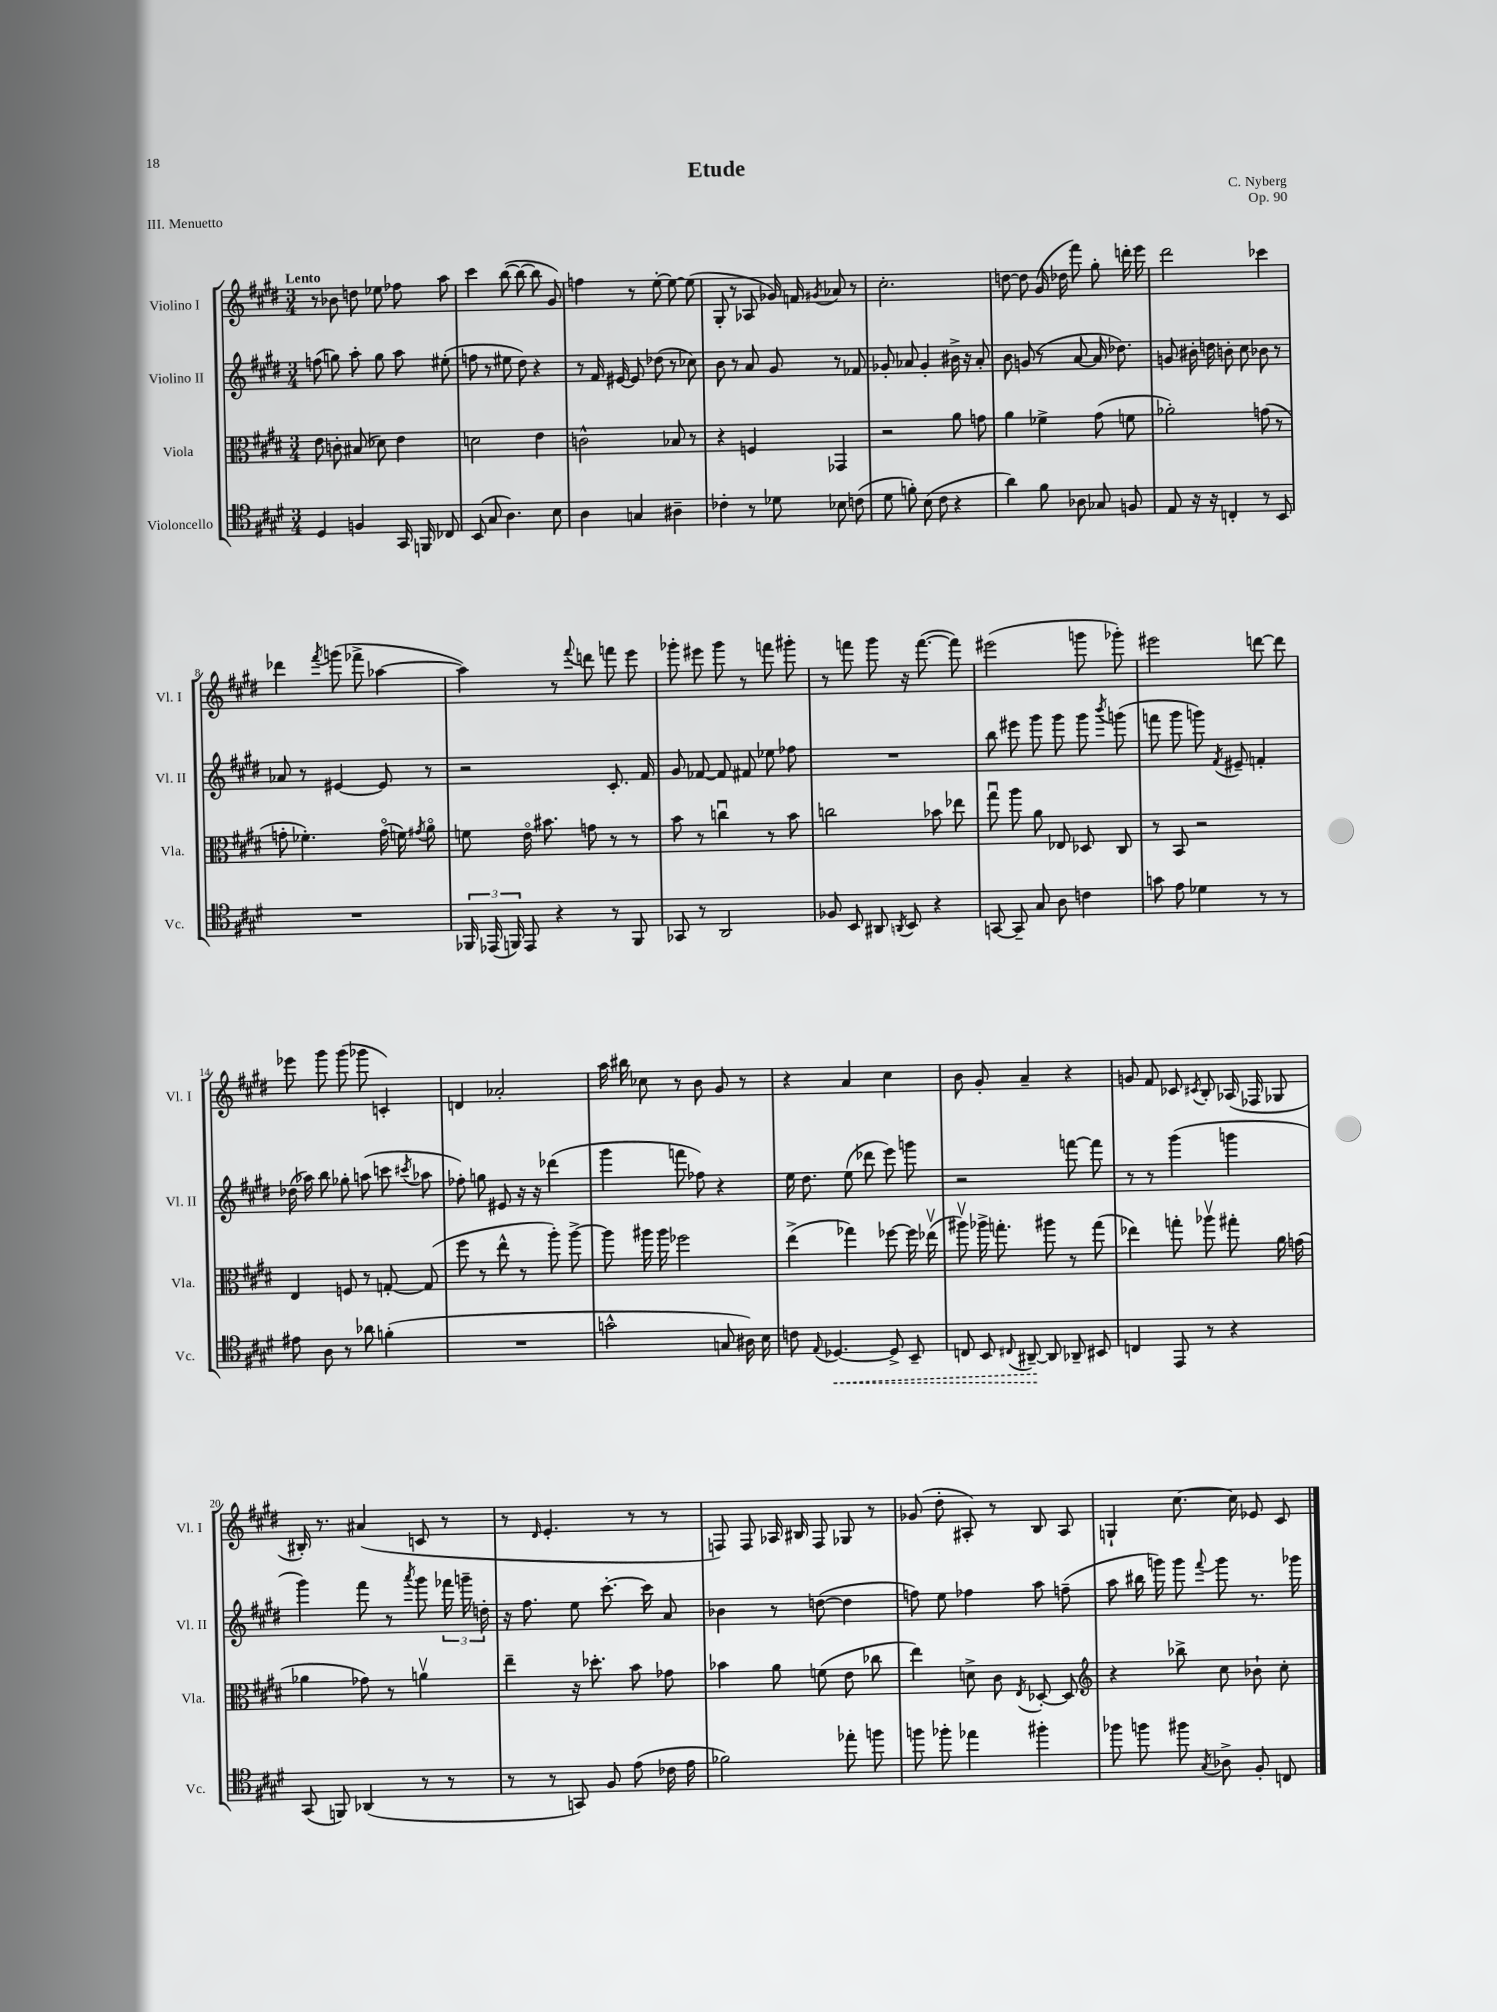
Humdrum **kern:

**kern	**kern	**kern	**kern
*staff4	*staff3	*staff2	*staff1
*clefC4	*clefC3	*clefG2	*clefG2
*k[f#c#g#d#]	*k[f#c#g#d#]	*k[f#c#g#d#]	*k[f#c#g#d#]
*M3/4	*M3/4	*M3/4	*M3/4
4D#	8e	(8ff	8r
.	8c'	8gg)	8b-
4F	(8B#	8aa'	8dd
.	8d-)	8gg	8ee-
16GG#	4e	8aa	8ff-
16FF	.	.	.
8C-	.	(8ee#'	8aa
=	=	=	=
(8BB	2d	8ff	4ccc#
8G#	.	8r	.
4.A)	.	8ee#	([8bb
.	.	8dd#)	8bb_
.	4e	4r	8bb]
8B	.	.	8g#)
=	=	=	=
4A	2c^^	8r	4ff
.	.	16f#	.
.	.	[16e#	.
4G	.	8e#]	8r
.	.	(8dd-	[8ee'
4A#~	8B-	8r	8ee_
.	8r	8cc-)	(8ee]
=	=	=	=
4c-'	4r	8b	8G#'
.	.	8r	8r
8r	4F	8a	8A-
8d-	.	8g#	16g-)
.	.	.	16f
.	.	.	8qg#
8B-	4GG-	8r	8a-
(8c	.	8f-	8r
=	=	=	=
8d#	2r	8g-'	2.cc#'
8f')	.	8a-	.
(8B	.	4g-'	.
8c#	.	.	.
4r	8a	16b#^	.
.	.	16r	.
.	8g	8a-'	.
=	=	=	=
4a)	4a	8b	[8dd
.	.	(8g	8dd]
8f#	4f-^	8r	(16g#
.	.	.	16dd-
8A-	.	[8a	8fff#)
8G-	(8g#	16a]	8gg#'
.	.	8.dd-)	.
8F	8f	.	16ddd'
.	.	.	16eee
=	=	=	=
8E	2a-')	8g	2ddd#
16r	.	16b#'	.
16r	.	16dd	.
4C'	.	8b'	.
.	.	8cc#	.
8r	(8g	8b-	4ccc-
8BB	8r	8r	.
=	=	=	=
2.r	8g'	8a-	4ddd-
.	4.f-')	8r	.
.	.	.	8qfff#
.	.	[4e#	(8ggg
.	.	.	8fff-^
.	(16go	8e#]	[4aa-
.	16f)	.	.
.	8qg#	.	.
.	8ao	8r	.
=	=	=	=
24FF-	8f	2r	4aa-])
(24EE-	.	.	.
24FF)	.	.	.
8EE-	16eo	.	.
.	8.b#	.	.
4r	.	.	8r
.	.	.	8qqfff#
.	8g	.	8ddd
8r	8r	8.c#'	8fff
8FF	8r	.	8eee
.	.	16f#	.
=	=	=	=
8GG-	8b	8g#	8ggg-'
8r	8r	[8f-	8eee#
2AA	4ccu	8f-]	8ggg-
.	.	8f#	8r
.	8r	8ee-	8fff
.	8b	8ff-	8ggg#'
=	=	=	=
8F-	2cc	2.r	8r
8BB	.	.	8fff
8AA#	.	.	8ggg#
8qAA	.	.	.
8BB	.	.	16r
.	.	.	([8.fff
4r	8b-	.	.
.	8ee-	.	8fff])
=	=	=	=
[8GG	8gg#u	8bb	(2eee#
8GG~]	8aa	8eee#	.
8G#	8a	8ggg#	.
8A	8E-	8ggg#	.
4c	8D-	8ggg#	8ggg
.	.	8qbbb	.
.	8C#	(8ggg	8ggg-')
=	=	=	=
8g	8r	8fff	2eee#
8e	8BB	8ggg#	.
4d-	2r	8ggg)	.
.	.	8qf#	.
.	.	8e#~	.
8r	.	4f'	[8ddd
8r	.	.	8ddd]
=	=	=	=
8e#	4E	(16dd-	8eee-
.	.	16aa-)	.
8A	.	8bb	8ggg#
8r	8F	8gg-'	(8ggg#
8a-	8r	(8aa	8ggg-
(4f'	[8G'	8ccc	4c')
.	.	8qccc#	.
.	(8G]	8aa-	.
=	=	=	=
2.r	8ff#	8ff-')	4d
.	8r	8gg	.
.	8ee^^	8e#	2a-'
.	8r	16r	.
.	.	16r	.
.	8aa')	(4ddd-	.
.	[8aa^	.	.
=	=	=	=
2g^^	8aa]	4ggg#	16aa
.	.	.	16bb#
.	16aa#	.	8cc-
.	16aa#	.	.
.	2ff-	8fff	8r
.	.	8ff-)	8b
8G	.	4r	8g#
16A#)	.	.	8r
16B	.	.	.
=	=	=	=
8c	(4ee^	16ee	4r
.	.	8.dd#	.
8qqE	.	.	.
[4.D-	.	.	.
.	4gg-)	(8ee	4a
.	.	8ddd-	.
8D-^]	[8ff-	8eee)	4cc#
8BB~	16ff-]	8ggg	.
.	(16ee-v	.	.
=	=	=	=
8C	8aa#v)	2r	8b
8BB	16aa-^	.	8g#'
.	8.gg'	.	.
8qqC#	.	.	.
[8AA#~	.	.	4a~
8AA#]	8aa#	.	.
8AA-~	8r	[8fff	4r
8BB#	(8gg	8fff]	.
=	=	=	=
4C	4ee-)	8r	8g
.	.	8r	8f#
8EE	8gg'	(4ggg#	8c-
.	.	.	8qc#
8r	8aa-v	.	8B'
4r	8gg#'	4ggg	(16A-
.	.	.	16F-
.	16a	.	8G-
.	(16g	.	.
=	=	=	=
(8GG#	4a-	4ggg#)	16B#')
.	.	.	8.r
8FF)	.	.	.
(4AA-	8g-)	8fff#	(4a#
.	8r	8r	.
.	.	8qaaa	.
8r	4av	8ggg#	8c
8r	.	24fff-	8r
.	.	24ggg~	.
.	.	24dd'	.
=	=	=	=
8r	4ee~	16r	8r
.	.	8.ff#	.
.	.	.	16qqd#
8r	.	.	4.e'
8GG)	16r	8ee	.
.	8.dd-'	.	.
8F#	.	[8.ccc#'	.
(8e	8b	.	8r
.	.	16ccc#]	.
16c-	8g-	8a	8r
16e	.	.	.
=	=	=	=
2f-)	4b-	4b-	8F)
.	.	.	8F
.	8a	8r	16A-
.	.	.	16B#
.	(8f	([8dd	8F
8ee-'	8e	4dd]	8G-
8ff	8cc-	.	8r
=	=	=	=
8ff	4ee)	8ff)	(8g-
8ff-'	.	8ee	8dd#'
4ee-	8d^	4ff-	8A#')
.	8c#	.	8r
.	8qE	.	.
4ff#'	[8D-'	8aa	8B
.	8D-]	(8ff~	8A#
=	=	=	=
*	*clefG2	*	*
8ff-	4r	8aa	4G`
8ff	.	16bb#	.
.	.	16ggg)	.
8ff#	8bb-^	8ggg	[8.cc#
8qG#	.	8qqfff#	.
8A-^	8cc#	8ggg	.
.	.	.	16cc#]
8F#'	8b-`	8.r	8e-
8C	8cc#'	.	8c#
.	.	16ggg-	.
==	==	==	==
*-	*-	*-	*-
